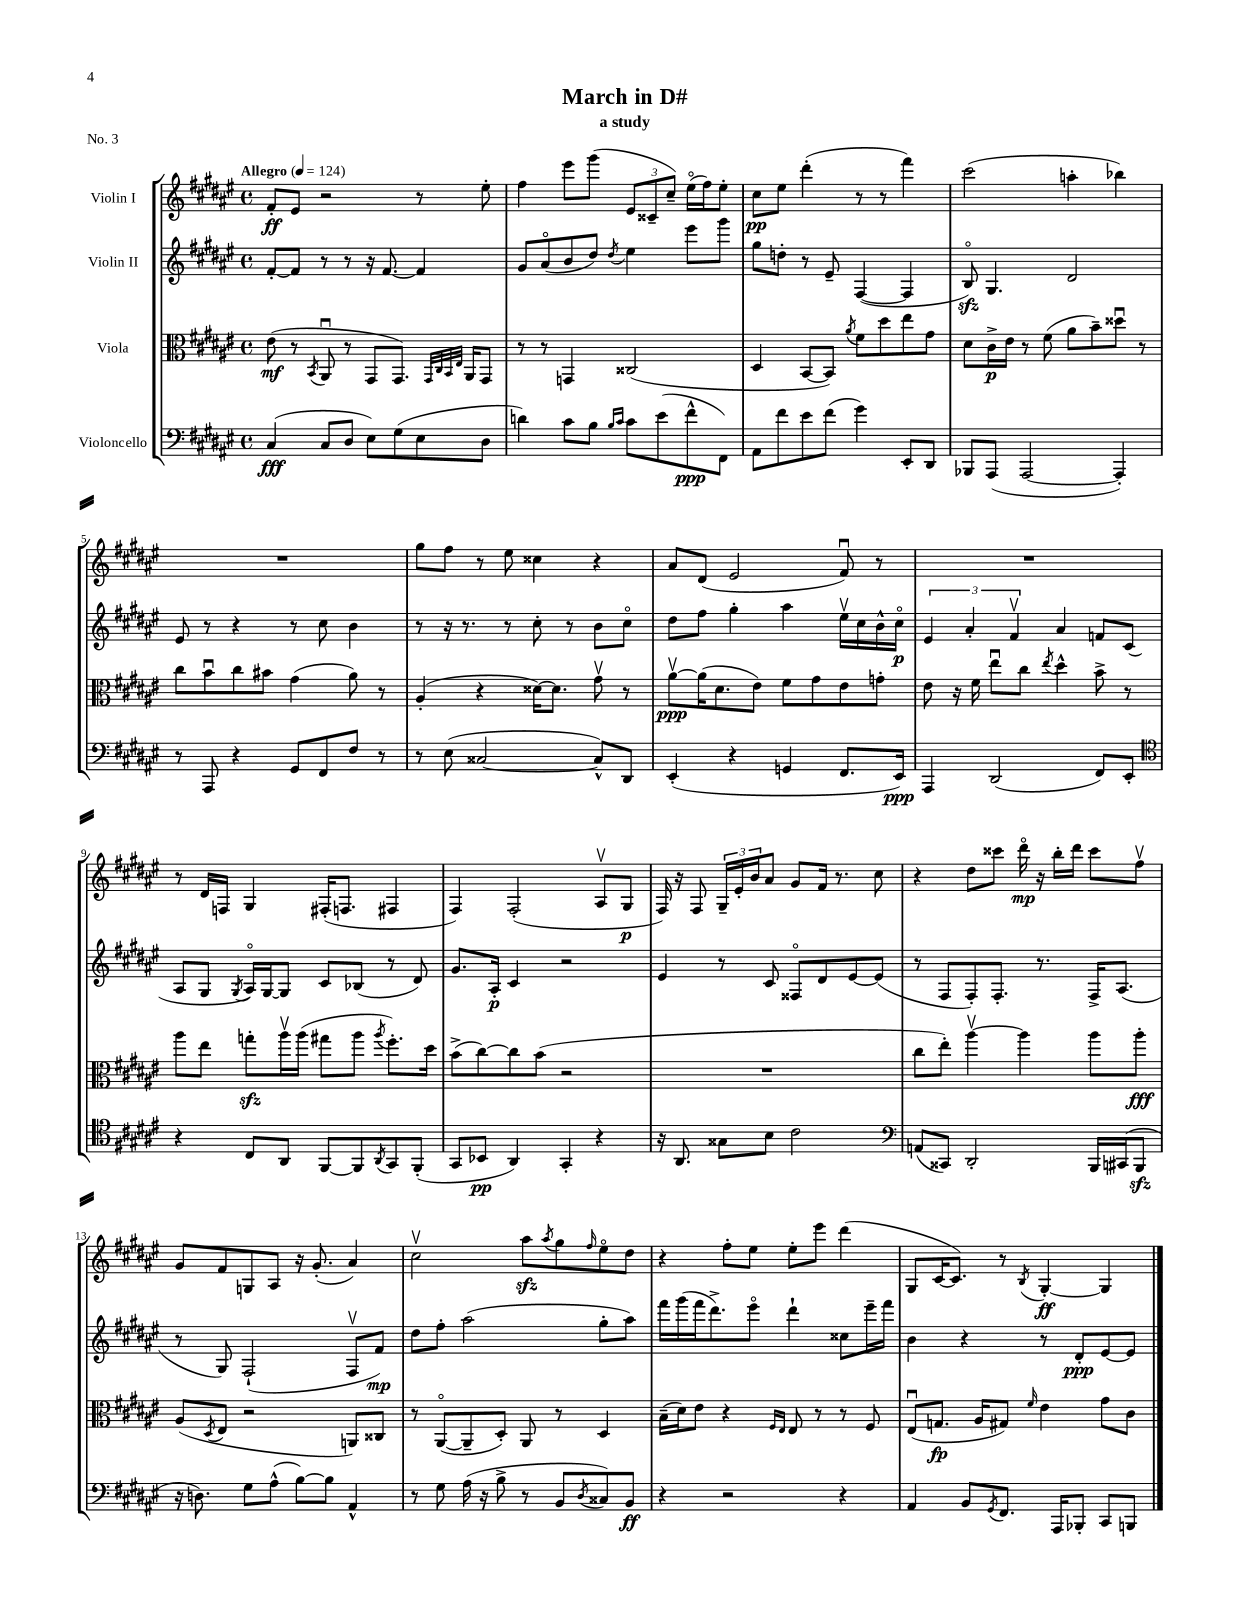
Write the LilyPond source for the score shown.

\header { title = "March in D#" subtitle = "a study" piece = "No. 3" }
<<
\new StaffGroup <<
\new Staff = "s0" \with { instrumentName = "Violin I" } {
    \clef treble \key fis \major \defaultTimeSignature \time 4/4 \tempo "Allegro" 4 = 124
    fis'8-.\ff eis'8 r2 r8 eis''8-. |
    fis''4 eis'''8 gis'''8( \tuplet 3/2 { eis'8 cisis'8-- cis''8--) } eis''16\flageolet( fis''16) eis''8-. |
    cis''8\pp eis''8 dis'''4-.( r8 r8 fis'''4) |
    cis'''2( a''4-. bes''4) |
    R1 |
    gis''8 fis''8 r8 eis''8 cisis''4 r4 |
    ais'8 dis'8( eis'2 fis'8\downbow) r8 |
    R1 |
    r8 dis'16 f16 gis4 fis16-.( f8. fis4 |
    fis4) fis2-.( ais8\upbow gis8\p |
    fis16) r16 fis8 \tuplet 3/2 { gis16-- eis'16-. b'16 } ais'8 gis'8 fis'16 r8. cis''8 |
    r4 dis''8 cisis'''8 dis'''16\flageolet\mp r16 b''16-. dis'''16 cisis'''8 fis''8\upbow |
    gis'8 fis'8 g8 ais8 r16 gis'8.-.( ais'4) |
    cis''2\upbow ais''8\sfz \acciaccatura { ais''8 } gis''8 \grace { fis''16 } eis''8\flageolet dis''8 |
    r4 fis''8-. eis''8 eis''8-. eis'''8 dis'''4( |
    gis8 cis'16~ cis'8.) r8 \acciaccatura { b8 } gis4~-.\ff gis4 \bar "|." |
}
\new Staff = "s1" \with { instrumentName = "Violin II" } {
    \clef treble \key fis \major \defaultTimeSignature \time 4/4
    fis'8~-. fis'8 r8 r8 r16 fis'8.~ fis'4 |
    gis'8 ais'8\flageolet( b'8 dis''8) \acciaccatura { dis''8 } eis''4 eis'''8 gis'''8 |
    gis''8 d''8-. r8 eis'8-- fis4~( fis4 |
    b8\flageolet\sfz) gis4. dis'2 |
    eis'8 r8 r4 r8 cis''8 b'4 |
    r8 r16 r8. r8 cis''8-. r8 b'8 cis''8\flageolet |
    dis''8 fis''8 gis''4-. ais''4 eis''16\upbow cis''16 b'16-^ cis''16\flageolet\p |
    \tuplet 3/2 { eis'4 ais'4-. fis'4\upbow } ais'4 f'8 cis'8( |
    ais8 gis8 \acciaccatura { gis8 } ais16\flageolet) gis16~ gis8 cis'8 bes8( r8 dis'8) |
    gis'8. ais16-.\p cis'4 r2 |
    eis'4 r8 cis'8 fisis8\flageolet dis'8 eis'8~ eis'8( |
    r8 fis8 fis8-.) fis8.-. r8. fis16-> ais8.( |
    r8 gis8) fis2-!( fis8\upbow fis'8\mp) |
    dis''8 fis''8-. ais''2( gis''8-. ais''8) |
    fis'''16 gis'''16( fis'''16 dis'''8.->) eis'''8\flageolet dis'''4-! cisis''8 eis'''16-- fis'''16 |
    b'4 r4 r8 dis'8-.\ppp eis'8~ eis'8 \bar "|." |
}
\new Staff = "s2" \with { instrumentName = "Viola" } {
    \clef alto \key fis \major \defaultTimeSignature \time 4/4
    eis'8\mf( r8 \acciaccatura { b,8 } ais,8\downbow r8 gis,8 gis,8.) \grace { gis,32 cis32 b,32 eis32 } ais,16 gis,8 |
    r8 r8 g,4 cisis2( |
    dis4 b,8~ b,8) \acciaccatura { ais'8 } fis'8 dis''8 eis''8 gis'8 |
    dis'8 cis'16->\p eis'16 r8 fis'8( ais'8 b'8--) disis''8\downbow r8 |
    cis''8 b'8\downbow cis''8 bis'8 gis'4( ais'8) r8 |
    ais4-.( r4 disis'16~) disis'8. gis'8\upbow r8 |
    ais'8~\upbow\ppp ais'16( dis'8. eis'8) fis'8 gis'8 eis'8 g'8-. |
    eis'8 r16 fis'16 eis''8\downbow cis''8 \acciaccatura { eis''8 } dis''4-^ b'8-> r8 |
    ais''8 eis''8 g''8-.\sfz ais''16\upbow ais''16( gis''8 ais''8 \acciaccatura { ais''8 } fis''8.-.) dis''16 |
    b'8->( cis''8~) cis''8 b'8( r2 |
    R1 |
    cis''8 eis''8-.) ais''4~\upbow ais''4 ais''8 ais''8-.\fff |
    ais8( \acciaccatura { dis8 } eis8 r2 a,8) cisis8 |
    r8 ais,8~\flageolet( ais,8-- dis8-.) ais,8 r8 dis4 |
    b16--( dis'16) eis'8 r4 \grace { fis16 eis16 } eis8 r8 r8 fis8 |
    eis8\downbow( g8.\fp ais16 gis8) \grace { fis'16 } eis'4 gis'8 cis'8 \bar "|." |
}
\new Staff = "s3" \with { instrumentName = "Violoncello" } {
    \clef bass \key fis \major \defaultTimeSignature \time 4/4
    cis4\fff( cis8 dis8 eis8) gis8( eis8 dis8 |
    d'4) cis'8 b8 \grace { b16 cis'16 } cis'8 eis'8( fis'8-^\ppp fis,8) |
    ais,8 fis'8 eis'8 fis'8( gis'4) eis,8-. dis,8 |
    bes,,8 ais,,8( ais,,2~ ais,,4-.) |
    r8 ais,,8 r4 gis,8 fis,8 fis8 r8 |
    r8 eis8( cisis2~ cisis8-^) dis,8 |
    eis,4-.( r4 g,4 fis,8. eis,16\ppp) |
    ais,,4 dis,2( fis,8) eis,8-. |
    \clef tenor r4 cis8 ais,8 fis,8~ fis,8 \acciaccatura { ais,8 } gis,8 fis,8-.( |
    gis,8 bes,8\pp ais,4) gis,4-. r4 |
    r16 ais,8. gisis8 b8 cis'2 |
    \clef bass a,8( cisis,8) dis,2-. b,,16 cis,16( b,,8\sfz |
    r16 d8.) gis8 ais8-^( b8~) b8 ais,4-^ |
    r8 gis8 ais16( r16 b8-> r8 b,8 \acciaccatura { dis8 } cisis8) b,8\ff |
    r4 r2 r4 |
    ais,4 b,8 \acciaccatura { gis,8 } fis,8. ais,,16 bes,,8-. cis,8 b,,8 \bar "|." |
}
>>
>>
